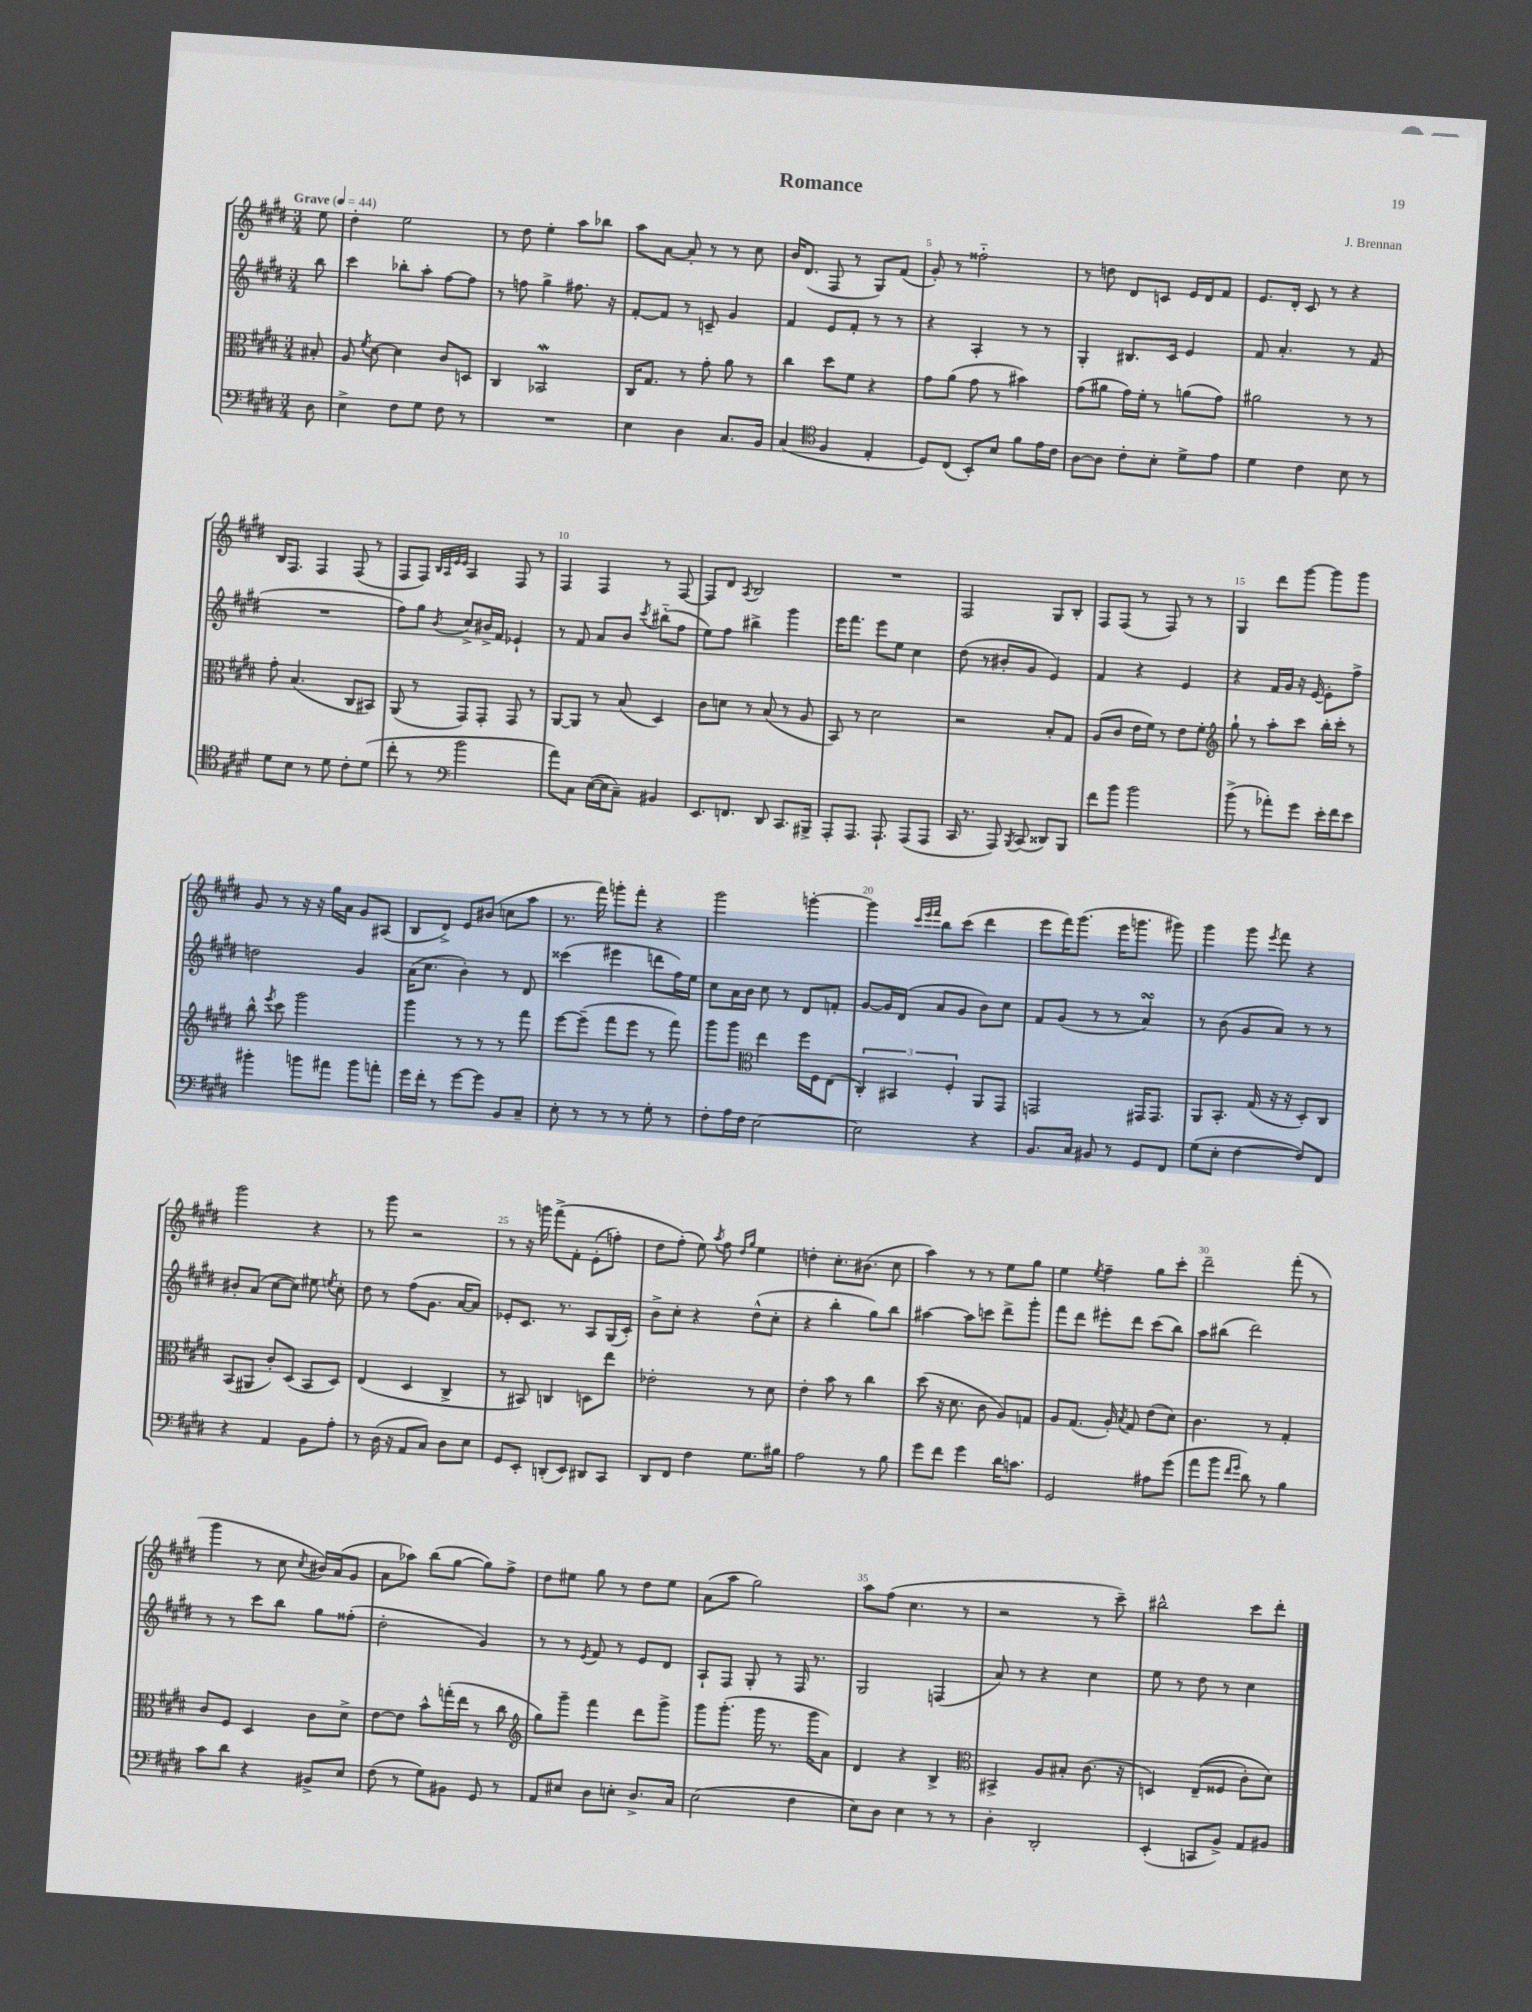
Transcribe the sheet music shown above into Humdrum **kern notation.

**kern	**kern	**kern	**kern
*staff4	*staff3	*staff2	*staff1
*clefF4	*clefC3	*clefG2	*clefG2
*k[f#c#g#d#]	*k[f#c#g#d#]	*k[f#c#g#d#]	*k[f#c#g#d#]
*M3/4	*M3/4	*M3/4	*M3/4
*MM44	*MM44	*MM44	*MM44
8D#	8B#'	8bb	8ee
=	=	=	=
4E^	8A	4ccc#	4dd#'
.	8qf#	.	.
.	[8d#	.	.
8F#	4d#]	8bb-'	2ee
8G#	.	8aa'	.
8F#	8c#	[8ff#	.
8r	8D	8ff#]	.
=	=	=	=
2.r	4C#	8r	8r
.	.	8ff	8dd#
.	2BB-	4gg#^	4ee'
.	.	8.ff#	8aa
.	.	.	8bb-
.	.	16r	.
=	=	=	=
4E	16C#	[8f#'	8aa
.	8.G#	.	.
.	.	8f#]	[8a
4D#	8r	8r	8a']
.	8g#'	8c~	8r
8.C#	8a	4g#	8r
.	8r	.	8cc#
16BB	.	.	.
=	=	=	=
(4C#	4cc#	4f#	16b
.	.	.	(8.d#
*clefC4	*	*	*
4F#	8dd#	8e	8F#
.	8f#	8f#'	8r
4E'	4r	8r	8G#)
.	.	8r	(8f#
=	=	=	=
8D#)	8g#	4r	8g#')
(8C#	(8a	.	8r
8BB')	8g#	4A'	2ff##'~
8B	8r	.	.
8f#	4b#)	8r	.
16e	.	8r	.
16c#	.	.	.
=	=	=	=
[8A	(8g#	4G#'	8r
8A]	8a#	.	8dd
8c#'	16g#)	8.B#	8d#
.	16f#'	.	.
8B'	8r	.	8c
.	.	16c#	.
8d#^	(8a	4e	16e
.	.	.	16d#
8e	8g#)	.	8f#
=	=	=	=
4d#	2a#	8f#	8.e
.	.	4.a'	.
.	.	.	16d#'
4c#	.	.	8c#
.	.	.	8r
8B	8r	8r	4r
8r	8r	(8f#	.
=	=	=	=
8d#	8g#'	2.r	16B
.	.	.	8.F#
8B	(4.B	.	.
8r	.	.	4F#
8d#	.	.	.
8c#'	8C#	.	(8F#
(8d#	8BB#)	.	8r
=	=	=	=
8cc#'	(8AA	8ff#)	8F#
8r	8r	8gg#	8F#)
*clefF4	*	*	*
.	.	.	32qqB
.	.	.	32qqA
.	.	.	32qqe
.	.	8qb	32qqe
2b	8GG#)	8cc#^	4A
.	8GG#'	16b#^	.
.	.	16f#	.
.	8GG#	4e-`	8F#
.	8r	.	8r
=	=	=	=
8a)	[8AA	8r	4F#
8C#	8AA]	8f#	.
([16E	8r	8a	4F#
16E]	.	.	.
8C#~)	(8B	8b	.
.	.	8qccc#	.
4BB#	4D#)	(8bb#'~	8r
.	.	8ff#	[8F#
=	=	=	=
8.EE	8c#	8ee)	8F#]
.	8d	8ff#	8d#
8.FF	.	.	.
.	.	.	8qA
.	8r	4bb#^	2B
8DD#	(8B	.	.
8.CC#	8r	4ggg#	.
.	8A	.	.
16BBB#^	.	.	.
=	=	=	=
8AAA'	8BB)	16eee	2.r
.	.	8.fff#	.
8.AAA	8r	.	.
.	2d#	8eee	.
8.AAA`	.	.	.
.	.	8ee	.
(8AAA	.	4cc#	.
8AAA	.	.	.
=	=	=	=
16CC#	2r	(8dd#	2F#
8.r	.	.	.
.	.	8r	.
8AAA)	.	8b#'	.
8qBBB	.	.	.
(8CC#	.	8g#	.
8DD##)	8B'	4e)	8G#
8BBB	8G#	.	8B'
=	=	=	=
8f#	(8A	4f#	8F#
8b	8c#	.	(8F#
2b	16e	4r	8r
.	16f#)	.	.
.	8r	.	8F#)
.	8e	4e	8r
.	8f#'	.	8r
=	=	=	=
*	*clefG2	*	*
(8b^	8gg#`	4r	4G#
8r	8r	.	.
8a-')	8aa'	16f#	8ddd#
.	.	16g#	.
8g#	8ccc#	16r	[8ggg#
.	.	[16e	.
16e'	16bb'	8e']	8ggg#]
16f#	16ccc#'	.	.
8e	8r	8ff#^	8ggg#
=	=	=	=
4b#'	8bb^^	2dd	8g#
.	8qeee	.	.
.	8ccc#	.	8r
8b	2ggg#	.	16r
.	.	.	16r
8a#	.	.	16gg#
.	.	.	16a
8b	.	4g#	8g#
8a'	.	.	(8A#
=	=	=	=
16g#	4ggg#	(16a	8B
16f#'	.	8.cc#	.
8r	.	.	8d#^)
[8g#	8r	4b')	8e
8g#]	8r	.	(8b#
8BB	8r	8r	8cc
8C#~	8fff#	8d#	8aa
=	=	=	=
8E'	[8eee	(4ccc##	8.r
8r	(8eee~]	.	.
.	.	.	16fff#)
8r	8fff#	4eee#	8ggg'
8r	8eee	.	8fff#'
8G#'	8r	8ddd	4r
8r	8fff#)	16ff#)	.
.	.	16ee	.
=	=	=	=
8F#'	8ggg#	8cc#	2ggg#
16A	8ggg#	16a	.
16F#	.	16b	.
*	*clefC3	*	*
[2E	4ee	8cc#	.
.	.	8r	.
.	16ff#	8d#	[4ggg'
.	16F#	.	.
.	(8E	8f'	.
=	=	=	=
2E]	6C#')	[8g#	4ggg]
.	.	16g#]	.
.	6BB#	.	.
.	.	(16d#	.
.	.	.	32qqccc#
.	.	.	32qqeee
.	.	.	32qqfff#
.	.	8a	8bb
.	6F#'	.	.
.	.	8g#	(8ccc#
4r	8AA	8b)	4ddd#
.	8GG#	8cc#	.
=	=	=	=
8.BB	2GG	8f#	8eee
.	.	(8g#	16fff#)
16C#	.	.	(8.ggg#
8BB#	.	8r	.
8r	.	8r	16eee
.	.	.	8.ggg
8GG#	16GG#	4a)	.
.	8.GG#	.	.
8FF#	.	.	8ggg#)
=	=	=	=
(8G#	8AA	8r	4ggg#
8E'	8.BB'	(8b	.
[4F#	.	8g#	8ggg#
.	(16G#	.	.
.	.	.	8qeee
.	16r	8a)	8fff#
.	16r	.	.
8F#])	8D#')	8r	4r
8FF#	8C#	8r	.
=	=	=	=
4r	(8BB	8b#'	2ggg#
.	8AA#	(8a	.
4AA	8c#')	[8cc#	.
.	(8D#	8cc#])	.
8BB	8BB	8ee#	4r
.	.	8qee	.
8A'	8D#)	8cc#'	.
=	=	=	=
8r	(4E	8dd#	8r
(16D#	.	8r	8ggg#
16r	.	.	.
8AA	4D#	(8ff#	2r
8C#)	.	8.g#	.
8D#	4C#^	.	.
.	.	[16a	.
8E	.	8a])	.
=	=	=	=
8GG#	8r	8e-'	8r
8EE'	8BB#)	8.c#	16r
.	.	.	16ggg
(8DD'	4C	.	&(8fff#^
.	.	8.r	.
8EE)	.	.	8f#'
8DD#	8D	8A	(8e'
8CC#	8ee	(16G#	8ff')
.	.	16c#')	.
=	=	=	=
8DD#	2e-'	8b^	8dd#
8FF#	.	8cc#'	(8ff#'&)
4F#	.	4r	8ee)
.	.	.	8qaa
.	.	.	8ff#
.	.	.	16qqdd#
.	.	.	16qqgg#
8.G#	8r	(8dd#^^	4ee
.	8d#	8cc#'	.
16B#	.	.	.
=	=	=	=
2A	4e'	4r	4dd'
.	8b	4bb'	8.cc#'
.	8r	.	.
.	.	.	(8.b#
8r	4cc#	8gg#)	.
8B	.	8bb	8cc#
=	=	=	=
8g#	(8dd#	[4aa#	4aa)
8f#	16r	.	.
.	8.d#	.	.
4g#	.	8aa#]	8r
.	8c#	8ccc	8r
16d#	8A)	8ddd#^	8ee
8.c	.	.	.
.	8G	8ggg#'	8gg#
=	=	=	=
2GG#	8A	8fff#	4ee
.	(8.G#	8ddd#	.
.	.	.	8qee
.	.	8eee#'	4ff#~
.	16A')	.	.
.	8qB	.	.
.	8G#	8ddd#	.
8A#	(8e	(8ccc#	8gg#
(8g#	8d#)	8bb)	8ccc#'
=	=	=	=
8a	4.c#	8aa	2ddd#~
8b	.	(8bb#	.
16qqf#	.	.	.
16qqg#	.	.	.
8d#)	.	2ddd#)	.
8r	8r	.	.
4B	4G#'	.	(8fff#'
.	.	.	8r
=	=	=	=
8c#	8c#	8r	4ggg#
8d#	8F#	8r	.
4r	4D#	8ccc#	8r
.	.	8bb	8cc#
.	.	.	8qcc#
8BB#^	8c#	8gg#	16b#)
.	.	.	(16a
8E	8d#^	(8ff##'	8g#
=	=	=	=
(8F#	[8e	2dd#'	8a
8r	8e]	.	8aa-)
8G#)	8b^^	.	(8bb
8BB#	(16gg'	.	[8gg#
.	16ee	.	.
8GG#	8r	4g#)	8gg#])
8r	8cc#	.	8ff#^
=	=	=	=
*	*clefG2	*	*
8AA	8gg#)	8r	8dd#
8E#	8ggg#~	8r	8ee#
.	.	8qe	.
8D#	4fff#	8f#	8gg#
8E'	.	8r	8r
8.D#^	8ddd#	8e	8dd#
.	8ggg#^	8d#	8ee#
16C#	.	.	.
=	=	=	=
(2E	8ggg#	8A`	(8a
.	(8.ggg#'	8F#	8aa
.	.	8G#'	2gg#)
.	16ggg#	.	.
.	8.r	8r	.
4F#	.	16F#	.
.	16ggg#	8.r	.
.	8a)	.	.
=	=	=	=
8E)	4d#	2G#	8aa
8D#	.	.	(8ff#
4E	4r	.	4.cc#
8r	4B^	(4F	.
8r	.	.	8r
=	=	=	=
*	*clefC3	*	*
4D#'	4BB#^	8a)	2r
.	.	8r	.
2DD#'	8A	4r	.
.	8B#'	.	.
.	(8.c#	4cc#	8r
.	.	.	8ccc#~)
.	16r	.	.
=	=	=	=
(4EE'	4D)	8ee	2bb#^^
.	.	8r	.
8CC	&((8E~	8dd#	.
8BB^)	8F##	8r	.
8AA	8c#')	4cc#	8ccc#
8BB#	8d#&)	.	8ddd#'
==	==	==	==
*-	*-	*-	*-
